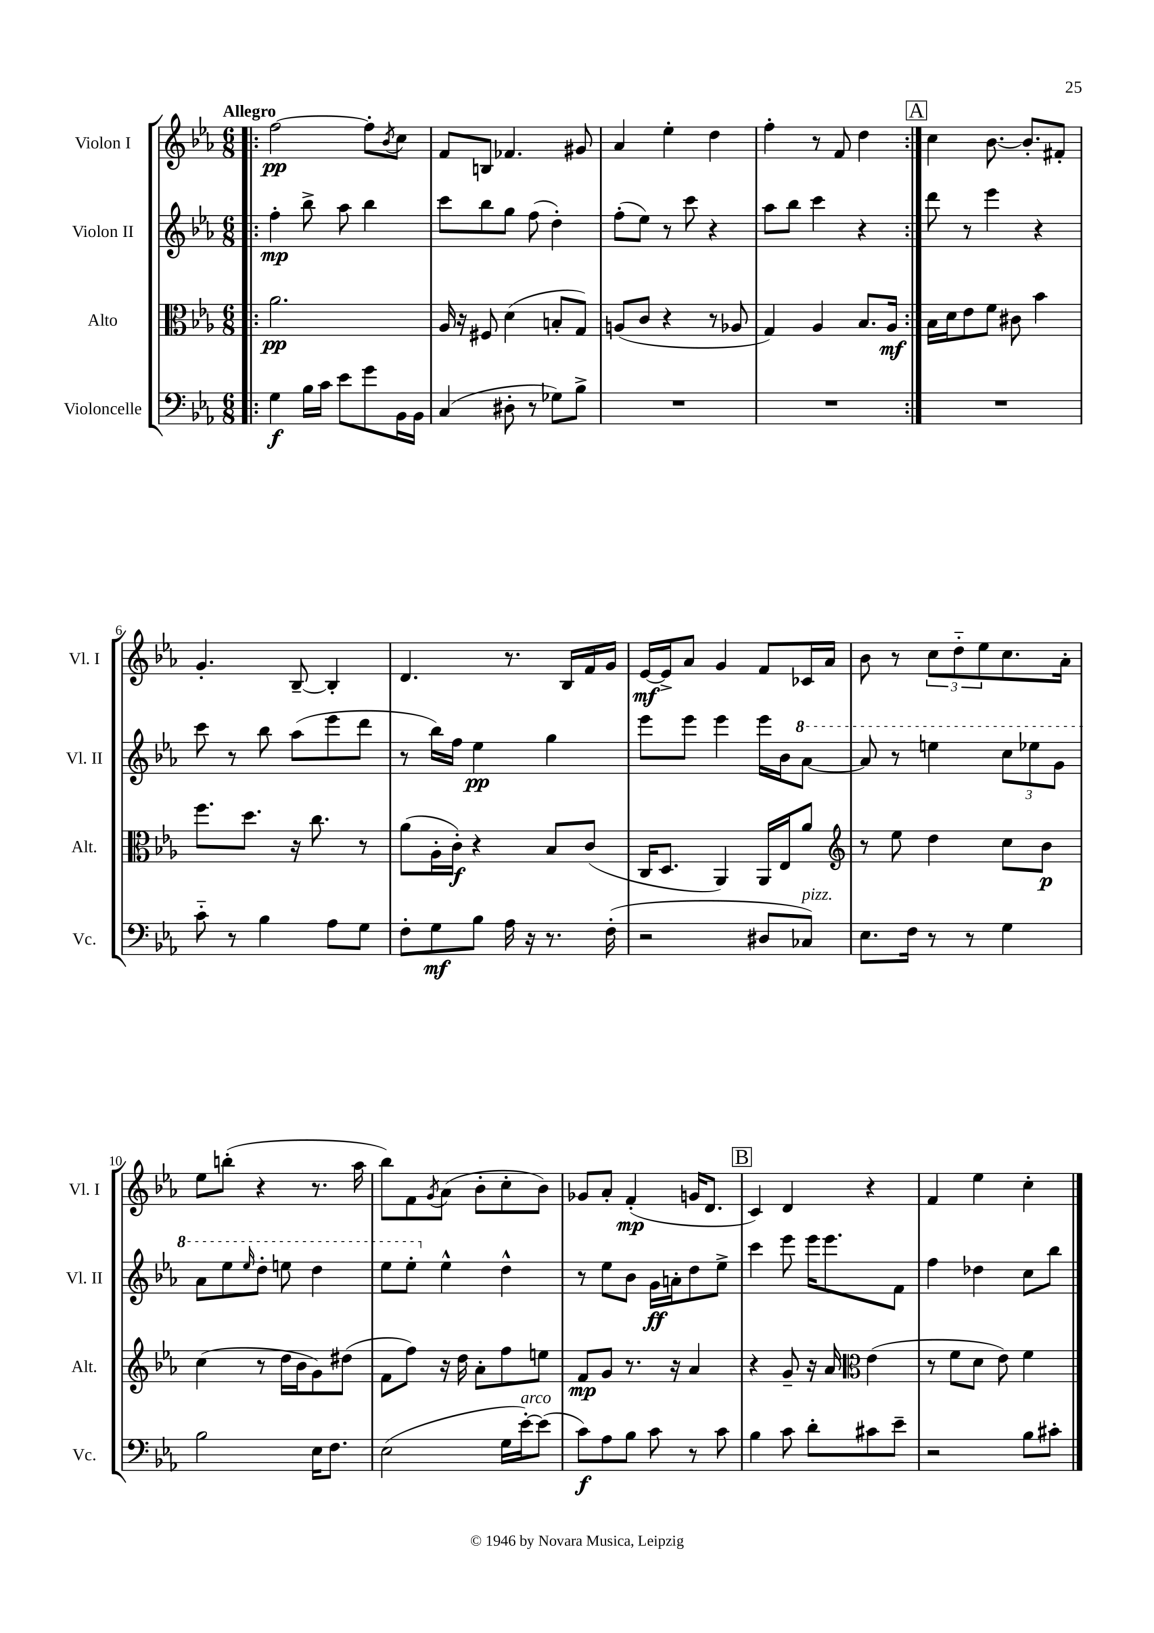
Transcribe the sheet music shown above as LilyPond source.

<<
\new StaffGroup <<
\new Staff = "s0" \with { instrumentName = "Violon I" shortInstrumentName = "Vl. I" } {
    \clef treble \key ees \major \numericTimeSignature \time 6/8 \tempo "Allegro"
    \repeat volta 2 { \bar ".|:" f''2~\pp f''8-. \acciaccatura { bes'8 } c''8 |
    f'8 b8 fes'4. gis'8 |
    aes'4 ees''4-. d''4 |
    f''4-. r8 f'8 d''4 | }
    \mark \markup { \box "A" } c''4 bes'8.~ bes'8.-. fis'8-. |
    g'4.-. bes8~-- bes4-. |
    d'4. r8. bes16 f'16 g'16 |
    ees'16~\mf ees'16-> aes'8 g'4 f'8 ces'16 aes'16 |
    bes'8 r8 \tuplet 3/2 { c''8 d''8-_ ees''8 } c''8. aes'16-. |
    ees''8 b''8-.( r4 r8. aes''16 |
    bes''8) f'8 \acciaccatura { g'8 } aes'8( bes'8-. c''8-. bes'8) |
    ges'8 aes'8-. f'4-.\mp( g'16 d'8. |
    \mark \markup { \box "B" } c'4) d'4 r4 |
    f'4 ees''4 c''4-. \bar "|." |
}
\new Staff = "s1" \with { instrumentName = "Violon II" shortInstrumentName = "Vl. II" } {
    \clef treble \key ees \major \numericTimeSignature \time 6/8
    \repeat volta 2 { \bar ".|:" f''4-.\mp bes''8-> aes''8 bes''4 |
    c'''8 bes''8 g''8 f''8( d''4-.) |
    f''8-.( ees''8) r8 c'''8 r4 |
    aes''8 bes''8 c'''4 r4 | }
    \mark \markup { \box "A" } d'''8 r8 ees'''4 r4 |
    c'''8 r8 bes''8 aes''8( ees'''8 d'''8 |
    r8 bes''16) f''16 ees''4\pp g''4 |
    ees'''8 ees'''8 ees'''4 ees'''16 bes'16 \ottava #1 aes''8~ |
    aes''8 r8 e'''4 \tuplet 3/2 { c'''8 ees'''8 g''8 } |
    aes''8 ees'''8 \grace { ees'''16 } d'''8-. e'''8 d'''4 |
    ees'''8 ees'''8-. \ottava #0 ees''4-^ d''4-^ |
    r8 ees''8 bes'8 g'16\ff a'16-. d''8 ees''8-> |
    \mark \markup { \box "B" } c'''4 ees'''8 ees'''16 ees'''8. f'8 |
    f''4 des''4 c''8 bes''8 \bar "|." |
}
\new Staff = "s2" \with { instrumentName = "Alto" shortInstrumentName = "Alt." } {
    \clef alto \key ees \major \numericTimeSignature \time 6/8
    \repeat volta 2 { \bar ".|:" aes'2.\pp |
    aes16 r16 fis8 d'4( b8-. g8) |
    a8( c'8 r4 r8 aes8 |
    g4) aes4 bes8. aes16\mf | }
    \mark \markup { \box "A" } bes16 d'16 ees'8 f'8 cis'8 bes'4 |
    f''8. d''8. r16 c''8. r8 |
    aes'8( aes16-. c'16-.\f) r4 bes8 c'8( |
    c16 d8. aes,4) aes,16 ees16 aes'8 |
    \clef treble r8 ees''8 d''4 c''8 bes'8\p |
    c''4( r8 d''16 bes'16 g'8) dis''8( |
    f'8 f''8) r16 d''16 aes'8-. f''8 e''8 |
    f'8\mp g'8 r8. r16 aes'4 |
    \mark \markup { \box "B" } r4 g'8-- r16 aes'16 \clef alto ees'4( |
    r8 f'8 d'8 ees'8) f'4 \bar "|." |
}
\new Staff = "s3" \with { instrumentName = "Violoncelle" shortInstrumentName = "Vc." } {
    \clef bass \key ees \major \numericTimeSignature \time 6/8
    \repeat volta 2 { \bar ".|:" g4\f bes16 c'16 ees'8 g'8 bes,16 bes,16 |
    c4( dis8-. r8 ges8) bes8-> |
    R2. |
    R2. | }
    \mark \markup { \box "A" } R2. |
    c'8-_ r8 bes4 aes8 g8 |
    f8-. g8\mf bes8 aes16 r16 r8. f16-.( |
    r2 dis8 ces8^\markup { \italic "pizz." }) |
    ees8. f16 r8 r8 g4 |
    bes2 ees16 f8. |
    ees2( g16 ees'16~-.^\markup { \italic "arco" }) ees'8( |
    c'8\f) aes8 bes8 c'8 r8 c'8 |
    \mark \markup { \box "B" } bes4 c'8 d'8-. cis'8 ees'8-- |
    r2 bes8 cis'8-. \bar "|." |
}
>>
>>
